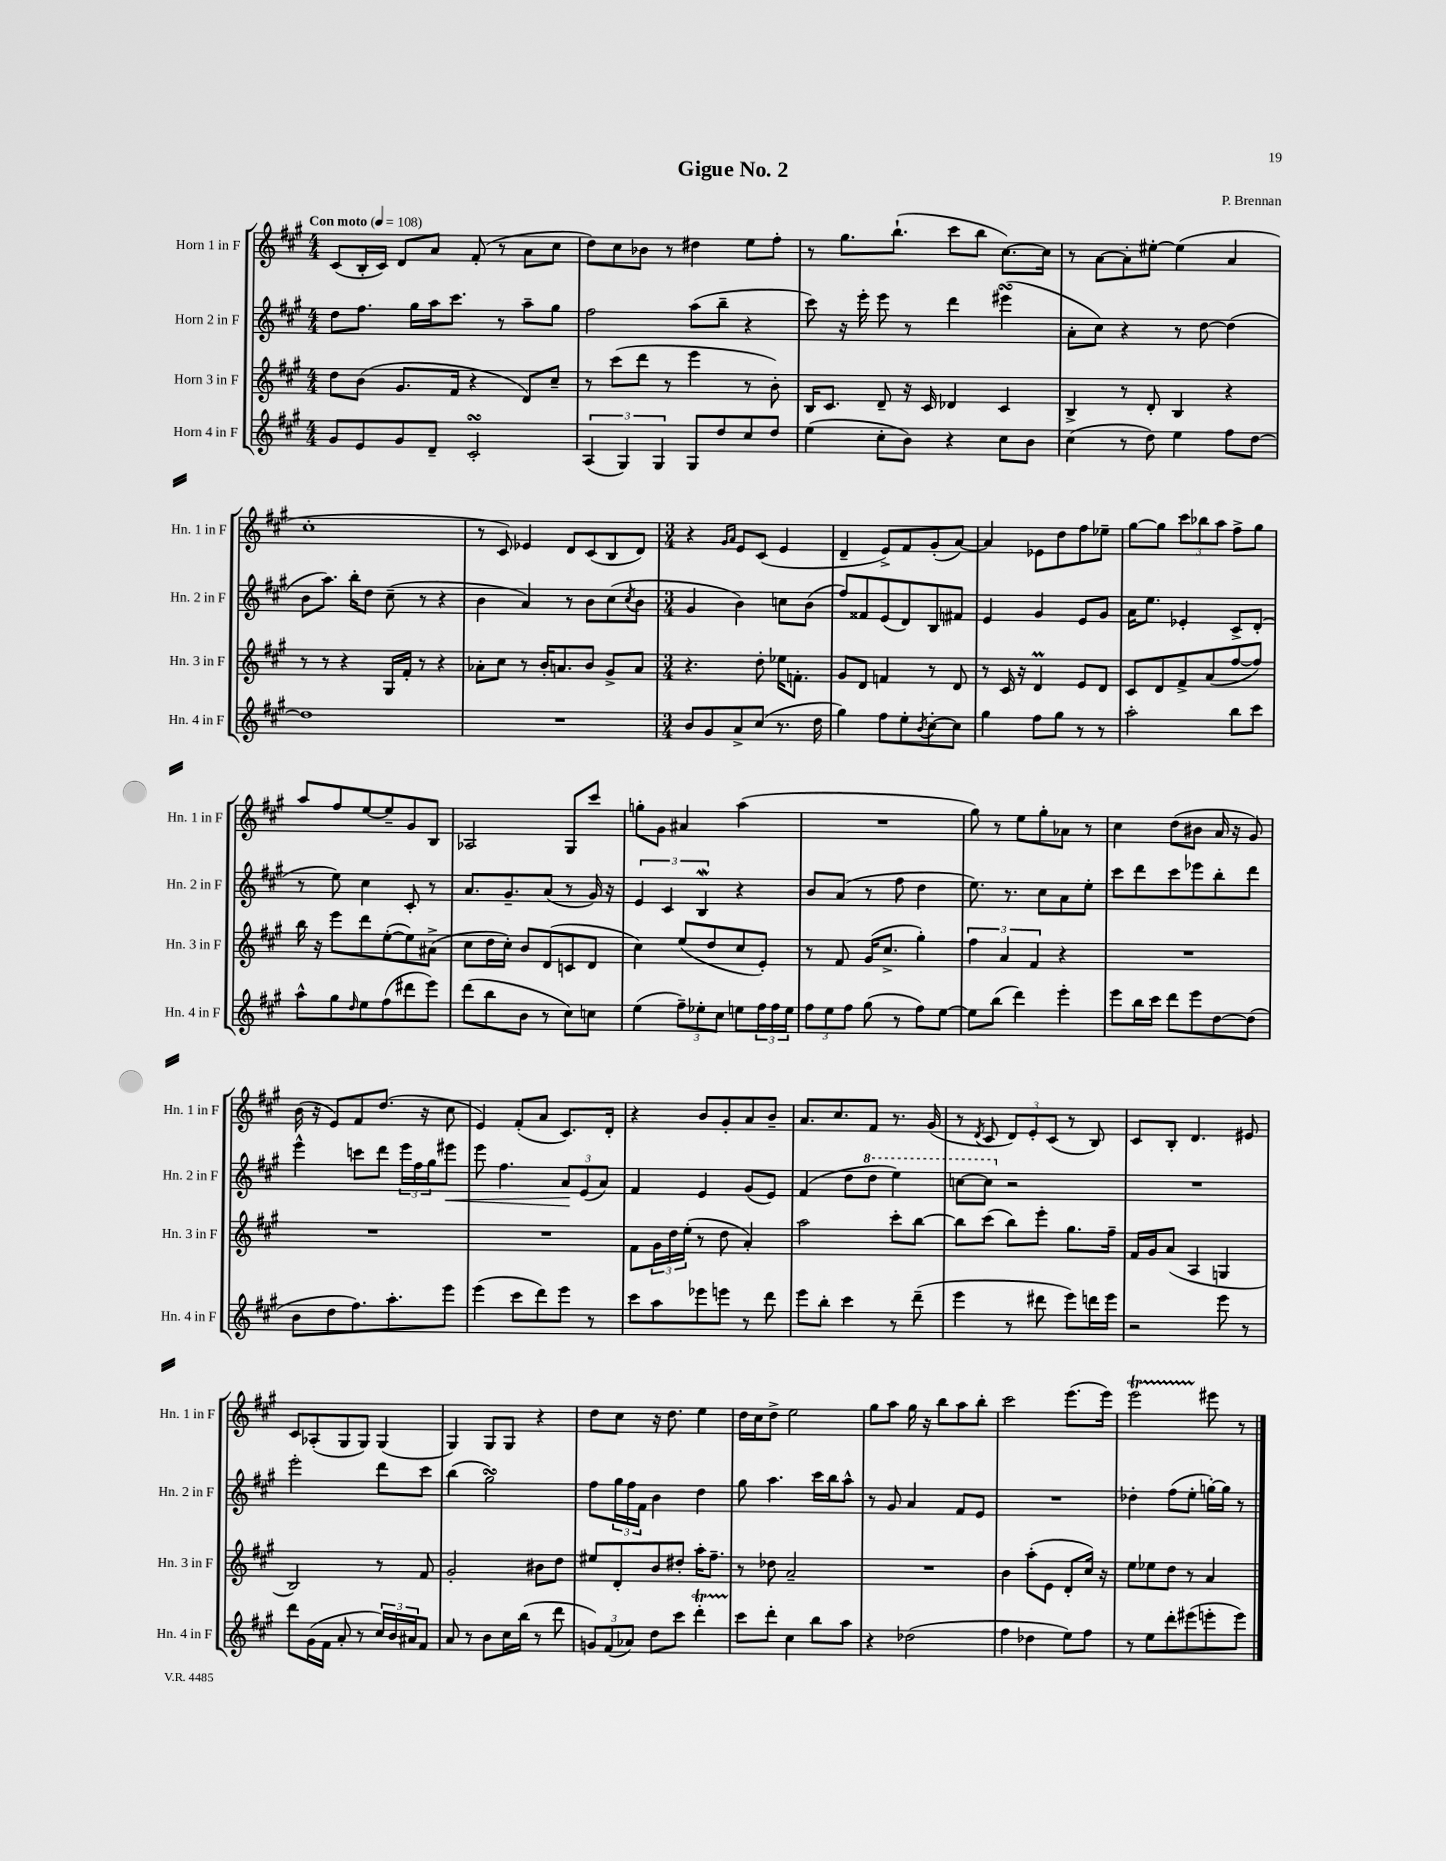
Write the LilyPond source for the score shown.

\header { title = "Gigue No. 2" composer = "P. Brennan" }
<<
\new StaffGroup <<
\new Staff = "s0" \with { instrumentName = "Horn 1 in F" shortInstrumentName = "Hn. 1 in F" } {
    \clef treble \key a \major \numericTimeSignature \time 4/4 \tempo "Con moto" 4 = 108
    cis'8( b16-. cis'16) d'8 a'8 fis'8-.( r8 a'8 cis''8 |
    d''8) cis''8 bes'8 r8 dis''4 e''8 fis''8-. |
    r8 gis''8. b''8.-!( cis'''8 b''8 cis''8.~) cis''16 |
    r8 a'8~ a'8-. eis''8~-. eis''4( a'4 |
    cis''1-. |
    r8 cis'8) ees'4 d'8 cis'8( b8 d'8) |
    \numericTimeSignature \time 3/4 r4 \grace { gis'16 a'16 } e'8 cis'8( e'4 |
    d'4-- e'8->) fis'8 gis'8-.( a'8~) |
    a'4 ees'8 d''8 fis''8 ees''8-- |
    gis''8~ gis''8 \tuplet 3/2 { cis'''8 bes''8 a''8 } fis''8-> gis''8 |
    a''8 fis''8 e''8~ e''8-- gis'8 b8 |
    aes2 gis8 cis'''8 |
    g''8-. gis'8 ais'4 a''4( |
    R2. |
    gis''8) r8 e''8 gis''8-. aes'8 r8 |
    cis''4 d''8( bis'8 a'16 r16 gis'8) |
    b'16( r16 e'8) fis'8 d''8.( r16 cis''8 |
    e'4) fis'8-.( a'8 cis'8.) d'16-. |
    r4 b'8 gis'8-. a'8 b'8-- |
    a'8. cis''8. fis'8 r8. gis'16( |
    r8 \acciaccatura { d'8 } cis'8 \tuplet 3/2 { d'8) e'8-. cis'8( } r8 b8) |
    cis'8 b8-. d'4. eis'8 |
    cis'8 aes8-.( gis8 gis8) gis4( |
    gis4) gis8 gis8 r4 |
    d''8 cis''8 r16 d''8. e''4 |
    d''16 cis''16 d''8-> e''2 |
    gis''8 a''8 gis''16 r16 b''8 a''8 b''8-. |
    cis'''2 e'''8.( e'''16) |
    e'''2\startTrillSpan eis'''8\stopTrillSpan r8 \bar "|." |
}
\new Staff = "s1" \with { instrumentName = "Horn 2 in F" shortInstrumentName = "Hn. 2 in F" } {
    \clef treble \key a \major \numericTimeSignature \time 4/4
    d''8 fis''8. gis''16 a''16 cis'''8. r8 a''8-- gis''8 |
    fis''2 a''8( b''8-- r4 |
    cis'''8) r16 e'''16-. e'''8 r8 d'''4 eis'''4\turn( |
    a'8-. cis''8) r4 r8 d''8~ d''4( |
    b'8 a''8.) b''16-. d''8 cis''8--( r8 r4 |
    b'4 a'4) r8 b'8 cis''8( \acciaccatura { cis''8 } b'8 |
    \numericTimeSignature \time 3/4 gis'4 b'4) c''8 b'8( |
    fis''8) fisis'8 e'8( d'8) b8 fis'8 |
    e'4 gis'4 e'8 gis'8 |
    a'16 e''8. ees'4-. cis'8-> d'8-.( |
    r8 e''8) cis''4 cis'8-. r8 |
    a'8. gis'8.-- a'8( r8 gis'16) r16 |
    \tuplet 3/2 { e'4 cis'4 b4\mordent } r4 |
    b'8 a'8( r8 fis''8 d''4 |
    e''8.) r8. cis''8 a'8 e''8-. |
    cis'''8 d'''8 cis'''8 ees'''8 b''8-. d'''8 |
    e'''4-^ c'''8 d'''8 \tuplet 3/2 { e'''16 fis''16 gis''16 } eis'''8\< |
    e'''8 fis''4. \tuplet 3/2 { a'8\! e'8( a'8) } |
    fis'4 e'4 gis'8( e'8) |
    fis'4( d''8 \ottava #1 d'''8 e'''4) |
    c'''8~ c'''8 \ottava #0 r2 |
    R2. |
    e'''2-. d'''8 cis'''8 |
    b''4( gis''2\turn) |
    fis''8 \tuplet 3/2 { gis''16 fis''16 fis'16 } b'4 d''4 |
    gis''8 a''4. cis'''16 b''16 a''8-^ |
    r8 gis'8 a'4 fis'8 e'8 |
    R2. |
    des''4-. fis''8( e''8-. g''16~-.) g''16 r8 \bar "|." |
}
\new Staff = "s2" \with { instrumentName = "Horn 3 in F" shortInstrumentName = "Hn. 3 in F" } {
    \clef treble \key a \major \numericTimeSignature \time 4/4
    d''8 b'8( gis'8. fis'16 r4 d'8) cis''8-- |
    r8 cis'''8( d'''8 r8 e'''4 r8 b'8-.) |
    b16 cis'8. d'8-- r16 cis'16 des'4 cis'4 |
    b4-> r8 d'8-. b4 r4 |
    r8 r8 r4 gis16 fis'16-. r8 r4 |
    aes'8-. cis''8 r8 b'16-. a'8. b'8 gis'8-> a'8 |
    \numericTimeSignature \time 3/4 r4. d''8-. ees''16 f'8.-. |
    gis'8 d'8 f'4 r8 d'8 |
    r8 cis'16 r16 d'4\prall e'8 d'8 |
    cis'8 d'8 fis'8-> a'8( fis''8~ fis''8) |
    b''16 r16 e'''8 d'''8 e''8~-.( e''8) ais'8->( |
    cis''8 d''16 cis''16-.) b'8 d'8( c'8 d'8 |
    cis''4) e''8( d''8 cis''8 e'8-.) |
    r8 fis'8 gis'16( cis''8.-> gis''4-.) |
    \tuplet 3/2 { fis''4 a'4 fis'4 } r4 |
    R2. |
    R2. |
    R2. |
    fis'8 \tuplet 3/2 { gis'16 d''16 e''16-.( } r8 d''8 a'4-.) |
    a''2 cis'''8-. b''8~ |
    b''8 cis'''8( b''8) e'''8-. gis''8. fis''16-- |
    fis'16 gis'16 a'8( a4 g4 |
    b2) r8 fis'8 |
    gis'2-. bis'8 d''8 |
    eis''8 d'8-. b'8 dis''8-. a''16-. fis''8.-- |
    r8 des''8 a'2-- |
    R2. |
    b'4 a''8-.( e'8 d'8-. cis''16) r16 |
    e''8 ees''8 d''8 r8 a'4 \bar "|." |
}
\new Staff = "s3" \with { instrumentName = "Horn 4 in F" shortInstrumentName = "Hn. 4 in F" } {
    \clef treble \key a \major \numericTimeSignature \time 4/4
    gis'8 e'8 gis'8 d'8-- cis'2-.\turn |
    \tuplet 3/2 { a4( gis4) gis4 } gis8 d''8 cis''8 d''8 |
    e''4( cis''8-. b'8) r4 cis''8 b'8 |
    cis''4( r8 d''8) e''4 fis''8 d''8~ |
    d''1 |
    R1 |
    \numericTimeSignature \time 3/4 b'8 gis'8 a'8-> cis''8( r8. d''16 |
    gis''4) fis''8 e''8-. \acciaccatura { b'8 } cis''8~-. cis''8 |
    gis''4 fis''8 gis''8 r8 r8 |
    a''2-. b''8 cis'''8 |
    a''8-^ gis''8 \grace { d''16 } e''8 fis''8( dis'''8 e'''8) |
    d'''8( b''8 b'8 r8 cis''8) c''8 |
    e''4( \tuplet 3/2 { fis''8--) ees''8-. cis''8 } e''8 \tuplet 3/2 { fis''16 fis''16 e''16 } |
    \tuplet 3/2 { fis''8 e''8 fis''8 } gis''8( r8 fis''8) e''8~ |
    e''8 b''8( d'''4) e'''4-. |
    e'''8 b''16 cis'''16 d'''8 e'''8 d''8~ d''8( |
    b'8 d''8 fis''8.) a''8.-. e'''8 |
    e'''4( cis'''8 d'''8) e'''8 r8 |
    cis'''8 a''8 ees'''8 e'''8 r8 d'''8 |
    e'''8 b''8-. cis'''4 r8 d'''8--( |
    e'''4 r8 dis'''8 e'''8) d'''16 e'''16 |
    r2 e'''8 r8 |
    d'''8 gis'16( fis'16 a'8-. r8 \tuplet 3/2 { cis''16) b'16 ais'16 } fis'8 |
    a'8 r8 b'8 cis''16 b''16( r8 d'''8 |
    \tuplet 3/2 { g'8) fis'8( aes'8) } d''8 cis'''8 d'''4-.\startTrillSpan |
    cis'''8\stopTrillSpan d'''8-. cis''4 b''8 a''8 |
    r4 des''2( |
    fis''4 des''4 e''8) fis''8 |
    r8 e''8 d'''8-. eis'''8( e'''8-. e'''8) \bar "|." |
}
>>
>>
\layout { \context { \Score \remove "Bar_number_engraver" } }
